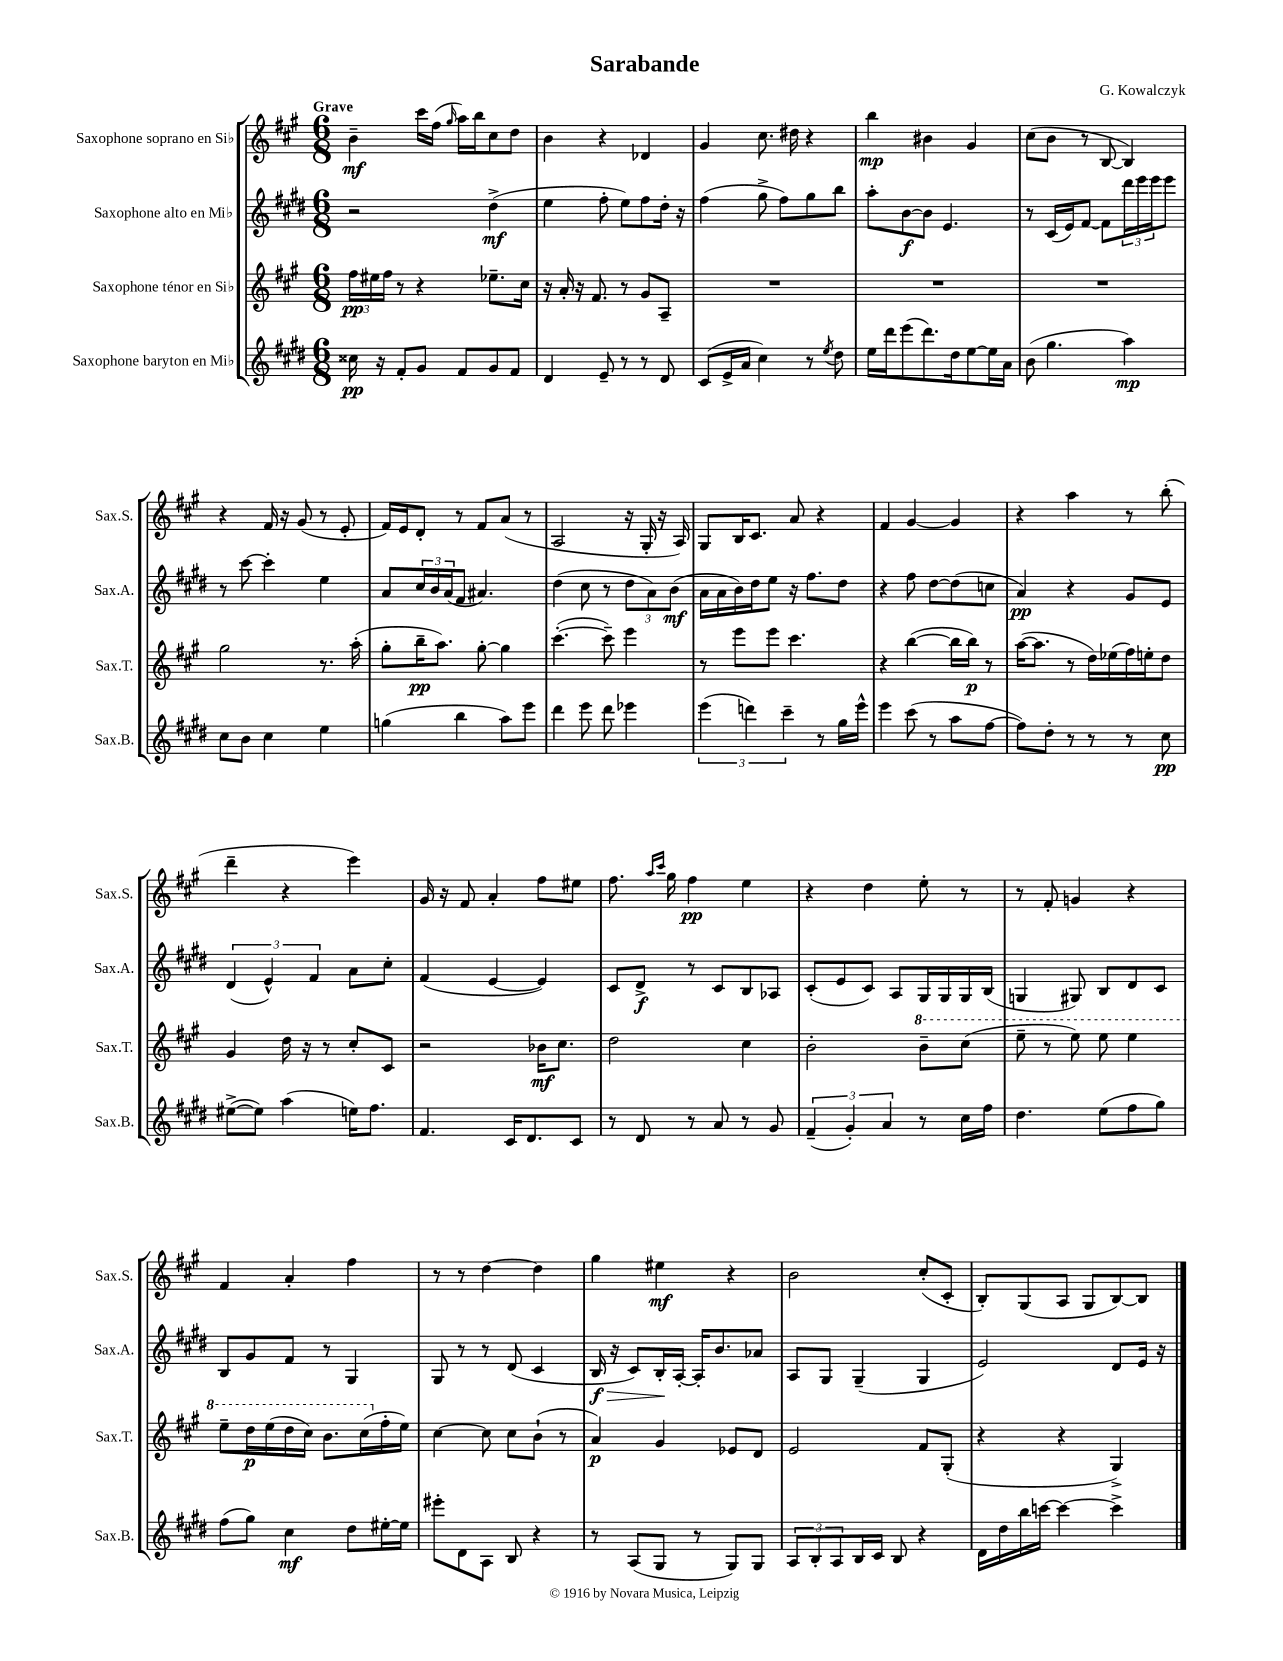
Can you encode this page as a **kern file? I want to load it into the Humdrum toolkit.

**kern	**kern	**kern	**kern
*staff4	*staff3	*staff2	*staff1
*clefG2	*clefG2	*clefG2	*clefG2
*k[f#c#g#d#]	*k[f#c#g#]	*k[f#c#g#d#]	*k[f#c#g#]
*M6/8	*M6/8	*M6/8	*M6/8
16cc##\	24ff#\LL	2r	4b~\
.	24ee#\	.	.
16r	.	.	.
.	24ff#\JJ	.	.
8f#'/L	8r	.	.
8g#/J	4r	.	16ccc#\LL
.	.	.	(16ff#\JJ
.	.	.	16qqgg#/
8f#/L	.	.	16aa\LL)
.	.	.	16bb\J
8g#/	8.ee-~\L	(4dd#^\	8cc#\
8f#/J	.	.	8dd\J
.	16cc#\Jk	.	.
=	=	=	=
4d#/	16r	4ee\	4b\
.	16a'/	.	.
.	16r	.	.
.	8.f#/	.	.
8e~/	.	8ff#'\	4r
8r	8r	8ee\L)	.
8r	8g#/L	8ff#\	4d-/
8d#/	8A~/J	16dd#'\Jk	.
.	.	16r	.
=	=	=	=
(8c#/L	2.r	(4ff#\	4g#/
16e^/L	.	.	.
16a/JJ	.	.	.
4cc#\)	.	8gg#^\	8.cc#\
.	.	8ff#\L)	.
.	.	.	16dd#\
8r	.	8gg#\	4r
8qee/	.	.	.
8dd#\	.	8bb\J	.
=	=	=	=
16ee\LL	2.r	8aa'\L	4bb\
16ddd#\J	.	.	.
(8eee\	.	[8b\	.
8.ddd#\)	.	8b\]J	4b#\
.	.	4.e/	.
16dd#\k	.	.	.
[8ee\	.	.	4g#/
16ee\]L	.	.	.
16a\JJ	.	.	.
=	=	=	=
(8b\	2.r	8r	(8cc#\L
4.gg#\	.	(16c#/LL	8b\J
.	.	16e/J)	.
.	.	[8f#/J	8r
.	.	8f#\]L	[8B/
4aa\)	.	24ddd#\L	4B/])
.	.	24eee\	.
.	.	24eee\J	.
.	.	8eee\J	.
=	=	=	=
8cc#\L	2gg#\	8r	4r
8b\J	.	[8ccc#\	.
4cc#\	.	4ccc#'\]	16f#/
.	.	.	16r
.	.	.	(8g#/
4ee\	8.r	4ee\	8r
.	.	.	8e'/
.	(16aa'\	.	.
=	=	=	=
(4gg\	8gg#'\L	8a/L	16f#/LL)
.	.	.	16e/J
.	16bb~\K	24cc#/L	8d'/J
.	.	24b/	.
.	8.aa\J)	.	.
.	.	(24a/J	.
4bb\	.	8f#/J	8r
.	[8gg#'\	4.a#/)	8f#/L
8aa\L)	4gg#\]	.	(8a/J
8eee\J	.	.	8r
=	=	=	=
4ddd#\	([4.ccc#'\	(4dd#\	2A/
8eee\	.	8cc#\	.
8ddd#\	8ccc#~\])	8r	.
4eee-\	4eee\	12dd#\L	16r
.	.	.	16G#'/
.	.	12a\)	.
.	.	.	16r
.	.	(12b\J	.
.	.	.	16A/)
=	=	=	=
(6eee\	8r	16a\LL	8G#/L
.	.	16a\	.
.	8eee\L	16b\)	16B/K
6ddd\)	.	.	.
.	.	16dd#\J	8.c#/J
.	8eee\J	8ee\J	.
6ccc#~\	.	.	.
.	4.ccc#\	16r	8a/
.	.	8.ff#\L	.
8r	.	.	4r
16gg#\LL	.	8dd#\J	.
16eee^^\JJ	.	.	.
=	=	=	=
4eee\	4r	4r	4f#/
(8ccc#\	([4bb\	8ff#\	[4g#/
8r	.	[8dd#\L	.
8aa\L	16bb\]LL	(8dd#\]	4g#/]
.	16bb\JJ)	.	.
[8ff#\J	8r	8cc\J	.
=	=	=	=
8ff#\]L)	([16aa\LK	4a/)	4r
.	8.aa\]J	.	.
8dd#'\J	.	.	.
8r	8r	4r	4aa\
8r	16dd\LL)	.	.
.	(16ee-\	.	.
8r	16ff#\)	8g#/L	8r
.	16ee'\J	.	.
8cc#\	8dd\J	8e/J	(8bb'\
=	=	=	=
([8ee#^\L	4g#/	(6d#/	4ddd~\
8ee#\]J)	.	.	.
.	.	6e^^/)	.
(4aa\	16dd\	.	4r
.	16r	.	.
.	.	6f#/	.
.	8r	.	.
16ee\LK)	8cc#'/L	8a\L	4eee\)
8.ff#\J	.	.	.
.	8c#/J	8cc#'\J	.
=	=	=	=
4.f#/	2r	(4f#/	16g#/
.	.	.	16r
.	.	.	8f#/
.	.	[4e/	4a'/
16c#/LK	.	.	.
8.d#/	.	.	.
.	16b-\LK	4e/])	8ff#\L
.	8.cc#\J	.	.
8c#/J	.	.	8ee#\J
=	=	=	=
8r	2dd\	8c#/L	8.ff#\
8d#/	.	8d#^/J	.
.	.	.	16qqaa/LL
.	.	.	16qqccc#/JJ
.	.	.	16gg#\
8r	.	8r	4ff#\
8a/	.	8c#/L	.
8r	4cc#\	8B/	4ee\
8g#/	.	8A-/J	.
=	=	=	=
(6f#~/	2b'\	(8c#'/L	4r
.	.	8e/	.
6g#'/)	.	.	.
.	.	8c#/J)	4dd\
6a/	.	.	.
.	.	8A/L	.
8r	8bb~\L	16G#/L	8ee'\
.	.	16G#/	.
16cc#\LL	(8ccc#\J	16G#/	8r
16ff#\JJ	.	(16B/JJ	.
=	=	=	=
4.dd#\	8eee~\	4G/	8r
.	8r	.	8f#'/
.	8eee\)	8G#/)	4g/
(8ee\L	8eee\	8B/L	.
8ff#\	4eee\	8d#/	4r
8gg#\J)	.	8c#/J	.
=	=	=	=
(8ff#\L	8eee~\L	8B/L	4f#/
8gg#\J)	16ddd\L	8g#/	.
.	(16eee\	.	.
4cc#\	16ddd\	8f#/J	4a'/
.	16ccc#\JJ)	.	.
.	8.bb\L	8r	.
8dd#\L	.	4G#/	4ff#\
.	(16ccc#\L	.	.
[16ee#'\L	16ff#'\	.	.
16ee#\]JJ	16ee\JJ)	.	.
=	=	=	=
8eee#'\L	[4cc#\	8G#/	8r
8d#\	.	8r	8r
8A\J	8cc#\]	8r	[4dd\
8B/	8cc#\L	(8d#/	.
4r	(8b`\J	4c#/	4dd\]
.	8r	.	.
=	=	=	=
8r	4a/)	16B/	4gg#\
.	.	16r	.
(8A/L	.	8c#/L)	.
8G#/J	4g#/	16B'/L	4ee#\
.	.	[16A'/JJ	.
8r	.	16A'/]LK	.
.	.	8.b/	.
8G#/L)	8e-/L	.	4r
8G#/J	8d/J	8a-/J	.
=	=	=	=
12A/L	2e/	8A/L	2b\
12B'/	.	.	.
.	.	8G#/J	.
12A/	.	.	.
16B/L	.	(4G#~/	.
16c#/JJ	.	.	.
8B/	.	.	.
4r	8f#/L	4G#/	(8cc#'/L
.	(8G#'/J	.	8c#'/J
=	=	=	=
16d#\LL	4r	2e/)	8B'/L)
16dd#\	.	.	.
16bb\	.	.	(8G#/
[16ccc\JJ	.	.	.
4ccc\_	4r	.	8A/J
.	.	.	8G#/L
4ccc^\]	4G#^/)	8d#/L	[8B/)
.	.	16e/Jk	8B/]J
.	.	16r	.
==	==	==	==
*-	*-	*-	*-
